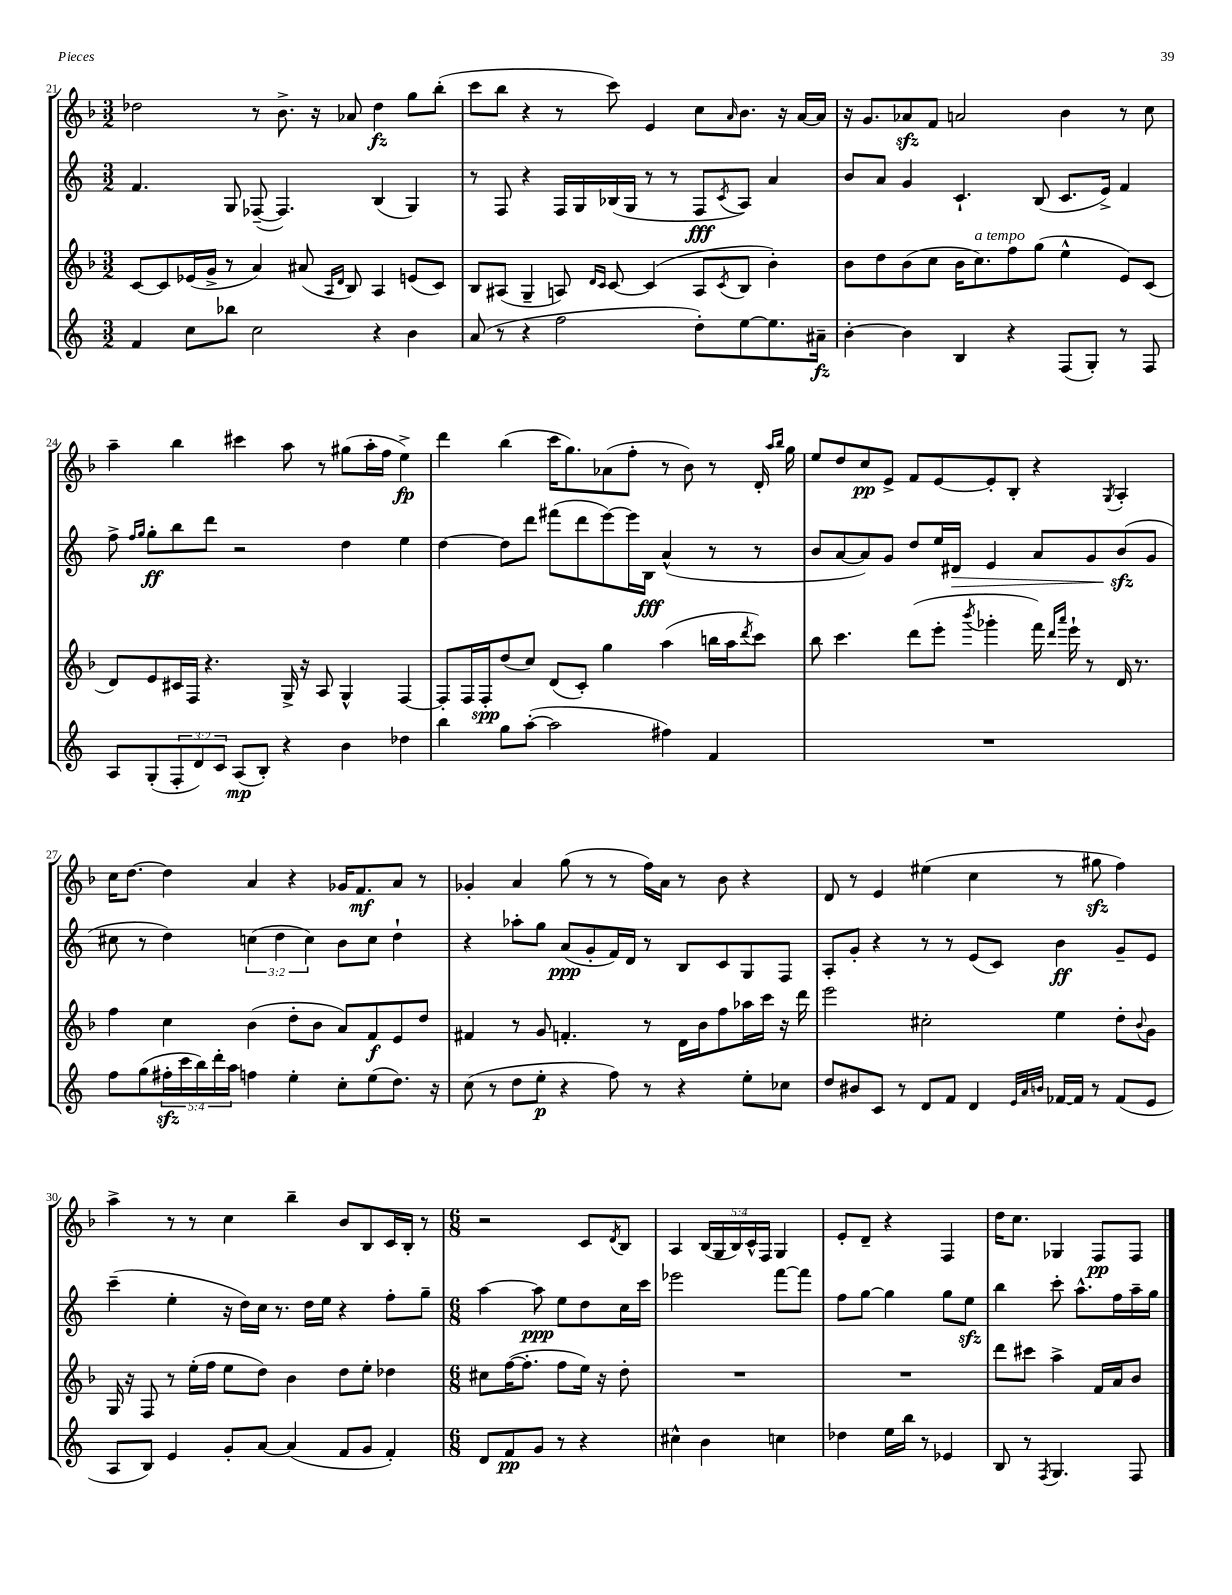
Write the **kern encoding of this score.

**kern	**kern	**kern	**kern
*staff4	*staff3	*staff2	*staff1
*clefG2	*clefG2	*clefG2	*clefG2
*k[]	*k[b-]	*k[]	*k[b-]
*M3/2	*M3/2	*M3/2	*M3/2
4f	[8c	4.f	2dd-
.	8c]	.	.
8cc	(16e-	.	.
.	16g^	.	.
8bb-	8r	8G	.
2cc	4a)	([8F-~	8r
.	.	4.F-])	8.b-^
.	(8a#	.	.
.	.	.	16r
.	16qqA	.	.
.	16qqd	.	.
.	8B-)	.	8a-
4r	4A	(4B	4dd-
4b	(8e	4G)	8gg
.	8c)	.	(8bb-'
=	=	=	=
(8a	8B-	8r	8ccc
8r	(8A#	8F	8bb-
4r	4G~	4r	4r
2ff	8A)	16F	8r
.	.	16G	.
.	16qqd	.	.
.	16qqc	.	.
.	[8c	(16B-	8ccc)
.	.	16G	.
.	(4c]	8r	4e
.	.	8r	.
8dd')	8A	8F	8cc
.	8qc	8qc	16qqa
[8ee	8B-	8A)	8.b-
8.ee]	4b-')	4a	.
.	.	.	16r
.	.	.	[16a
16a#~	.	.	16a]
=	=	=	=
[4b'	8b-	8b	16r
.	.	.	8.g
.	8dd	8a	.
4b]	(8b-	4g	8a-
.	8cc	.	8f
4B	16b-	4.c`	2a
.	8.cc)	.	.
4r	8ff	.	.
.	(8gg	(8B	.
(8F	4ee^^	8.c	4b-
8G')	.	.	.
.	.	16e^)	.
8r	8e)	4f	8r
8F	(8c	.	8cc
=	=	=	=
8A	8d)	8ff^	4aa~
.	.	16qqff	.
.	.	16qqgg	.
(8G'	8e	8gg'	.
12F'	16c#	8bb	4bb-
.	16F	.	.
12d)	.	.	.
.	4.r	8ddd	.
12c	.	.	.
(8A	.	2r	4ccc#
8B')	.	.	.
4r	16G^	.	8aa
.	16r	.	.
.	8A	.	8r
4b	4G^^	4dd	(8gg#
.	.	.	16aa'
.	.	.	16ff
4dd-	[4F	4ee	4ee^)
=	=	=	=
4bb	8F']	[4dd	4ddd
.	16F	.	.
.	16F'	.	.
8gg	(8dd	8dd]	(4bb-
([8aa'	8cc)	8ddd	.
2aa]	(8d	(8fff#	16ccc
.	.	.	8.gg)
.	8c')	8ddd	.
.	4gg	[8eee)	(8a-
.	.	16eee]	8ff'
.	.	16B	.
4ff#)	(4aa	(4a^^	8r
.	.	.	8b-)
4f	16bb	8r	8r
.	16aa	.	.
.	8qddd	.	.
.	8ccc)	8r	16d'
.	.	.	16qqaa
.	.	.	16qqbb-
.	.	.	16gg
=	=	=	=
1.r	8bb-	8b	8ee
.	4.ccc	[8a	8dd
.	.	8a])	8cc
.	.	8g	8e^
.	(8ddd	8dd	8f
.	8eee'	16ee	[8e
.	.	16d#	.
.	8qbbb-	.	.
.	4ggg-'	4e	8e']
.	.	.	8B-'
.	16fff)	8a	4r
.	16qqddd	.	.
.	16qqaaa	.	.
.	16eee`	.	.
.	8r	8g	.
.	.	.	8qG
.	16d	(8b	4A'
.	8.r	.	.
.	.	8g	.
=	=	=	=
8ff	4ff	8cc#	16cc
.	.	.	[8.dd
(8gg	.	8r	.
20ff#'	4cc	4dd)	4dd]
20ccc	.	.	.
20bb)	.	.	.
20ddd'	.	.	.
20aa	.	.	.
4ff	(4b-	(6cc	4a
.	.	6dd	.
4ee'	8dd'	.	4r
.	.	6cc)	.
.	8b-	.	.
8cc'	8a)	8b	16g-
.	.	.	8.f
(8ee	8f	8cc	.
8.dd)	8e	4dd`	8a
.	8dd	.	8r
16r	.	.	.
=	=	=	=
(8cc	4f#	4r	4g-'
8r	.	.	.
8dd	8r	8aa-'	4a
8ee'	8g	8gg	.
4r	4.f'	(8a	(8gg
.	.	8g'	8r
8ff)	.	16f)	8r
.	.	16d	.
8r	8r	8r	16ff)
.	.	.	16a
4r	16d	8B	8r
.	16b-	.	.
.	8ff	8c	8b-
8ee'	16aa-	8G	4r
.	16ccc	.	.
8cc-	16r	8F	.
.	16ddd	.	.
=	=	=	=
8dd	2eee	8A'	8d
8b#	.	8g'	8r
8c	.	4r	4e
8r	.	.	.
8d	2cc#'	8r	(4ee#
8f	.	8r	.
4d	.	(8e	4cc
.	.	8c)	.
32qqe	.	.	.
32qqa	.	.	.
32qqb	.	.	.
[16f-	4ee	4b	8r
16f-]	.	.	.
8r	.	.	8gg#
(8f-	8dd'	8g~	4ff)
.	8qqb-	.	.
8e	8g	8e	.
=	=	=	=
8A	16G	(4ccc~	4aa^
.	16r	.	.
8B)	8F	.	.
4e	8r	4ee'	8r
.	(16ee'	.	8r
.	16ff	.	.
8g'	8ee	16r	4cc
.	.	16dd)	.
[8a	8dd)	16cc	.
.	.	8.r	.
(4a]	4b-	.	4bb-~
.	.	16dd	.
.	.	16ee	.
8f	8dd	4r	8b-
8g	8ee'	.	8B-
4f')	4dd-	8ff'	16c
.	.	.	16B-'
.	.	8gg~	8r
=	=	=	=
*M6/8	*M6/8	*M6/8	*M6/8
8d	8cc#	[4aa	2r
8f	([16ff	.	.
.	8.ff']	.	.
8g	.	8aa]	.
8r	8ff	8ee	.
4r	16ee)	8dd	8c
.	16r	.	.
.	.	.	8qd
.	8dd'	16cc	8B-
.	.	16ccc	.
=	=	=	=
4cc#^^	2.r	2eee-	4A
4b	.	.	(20B-
.	.	.	20G
.	.	.	20B-)
.	.	.	20c^^
.	.	.	20F
4cc	.	[8fff	4G
.	.	8fff]	.
=	=	=	=
4dd-	2.r	8ff	8e'
.	.	[8gg	8d~
16ee	.	4gg]	4r
16bb	.	.	.
8r	.	.	.
4e-	.	8gg	4F
.	.	8ee	.
=	=	=	=
8B	8ddd	4bb	16dd
.	.	.	8.cc
8r	8ccc#	.	.
8qF	.	.	.
4.G	4aa^	8ccc'	4G-
.	.	8.aa^^	.
.	16f	.	8F
.	16a	16ff	.
8F	8b-	16aa~	8F
.	.	16gg	.
==	==	==	==
*-	*-	*-	*-
